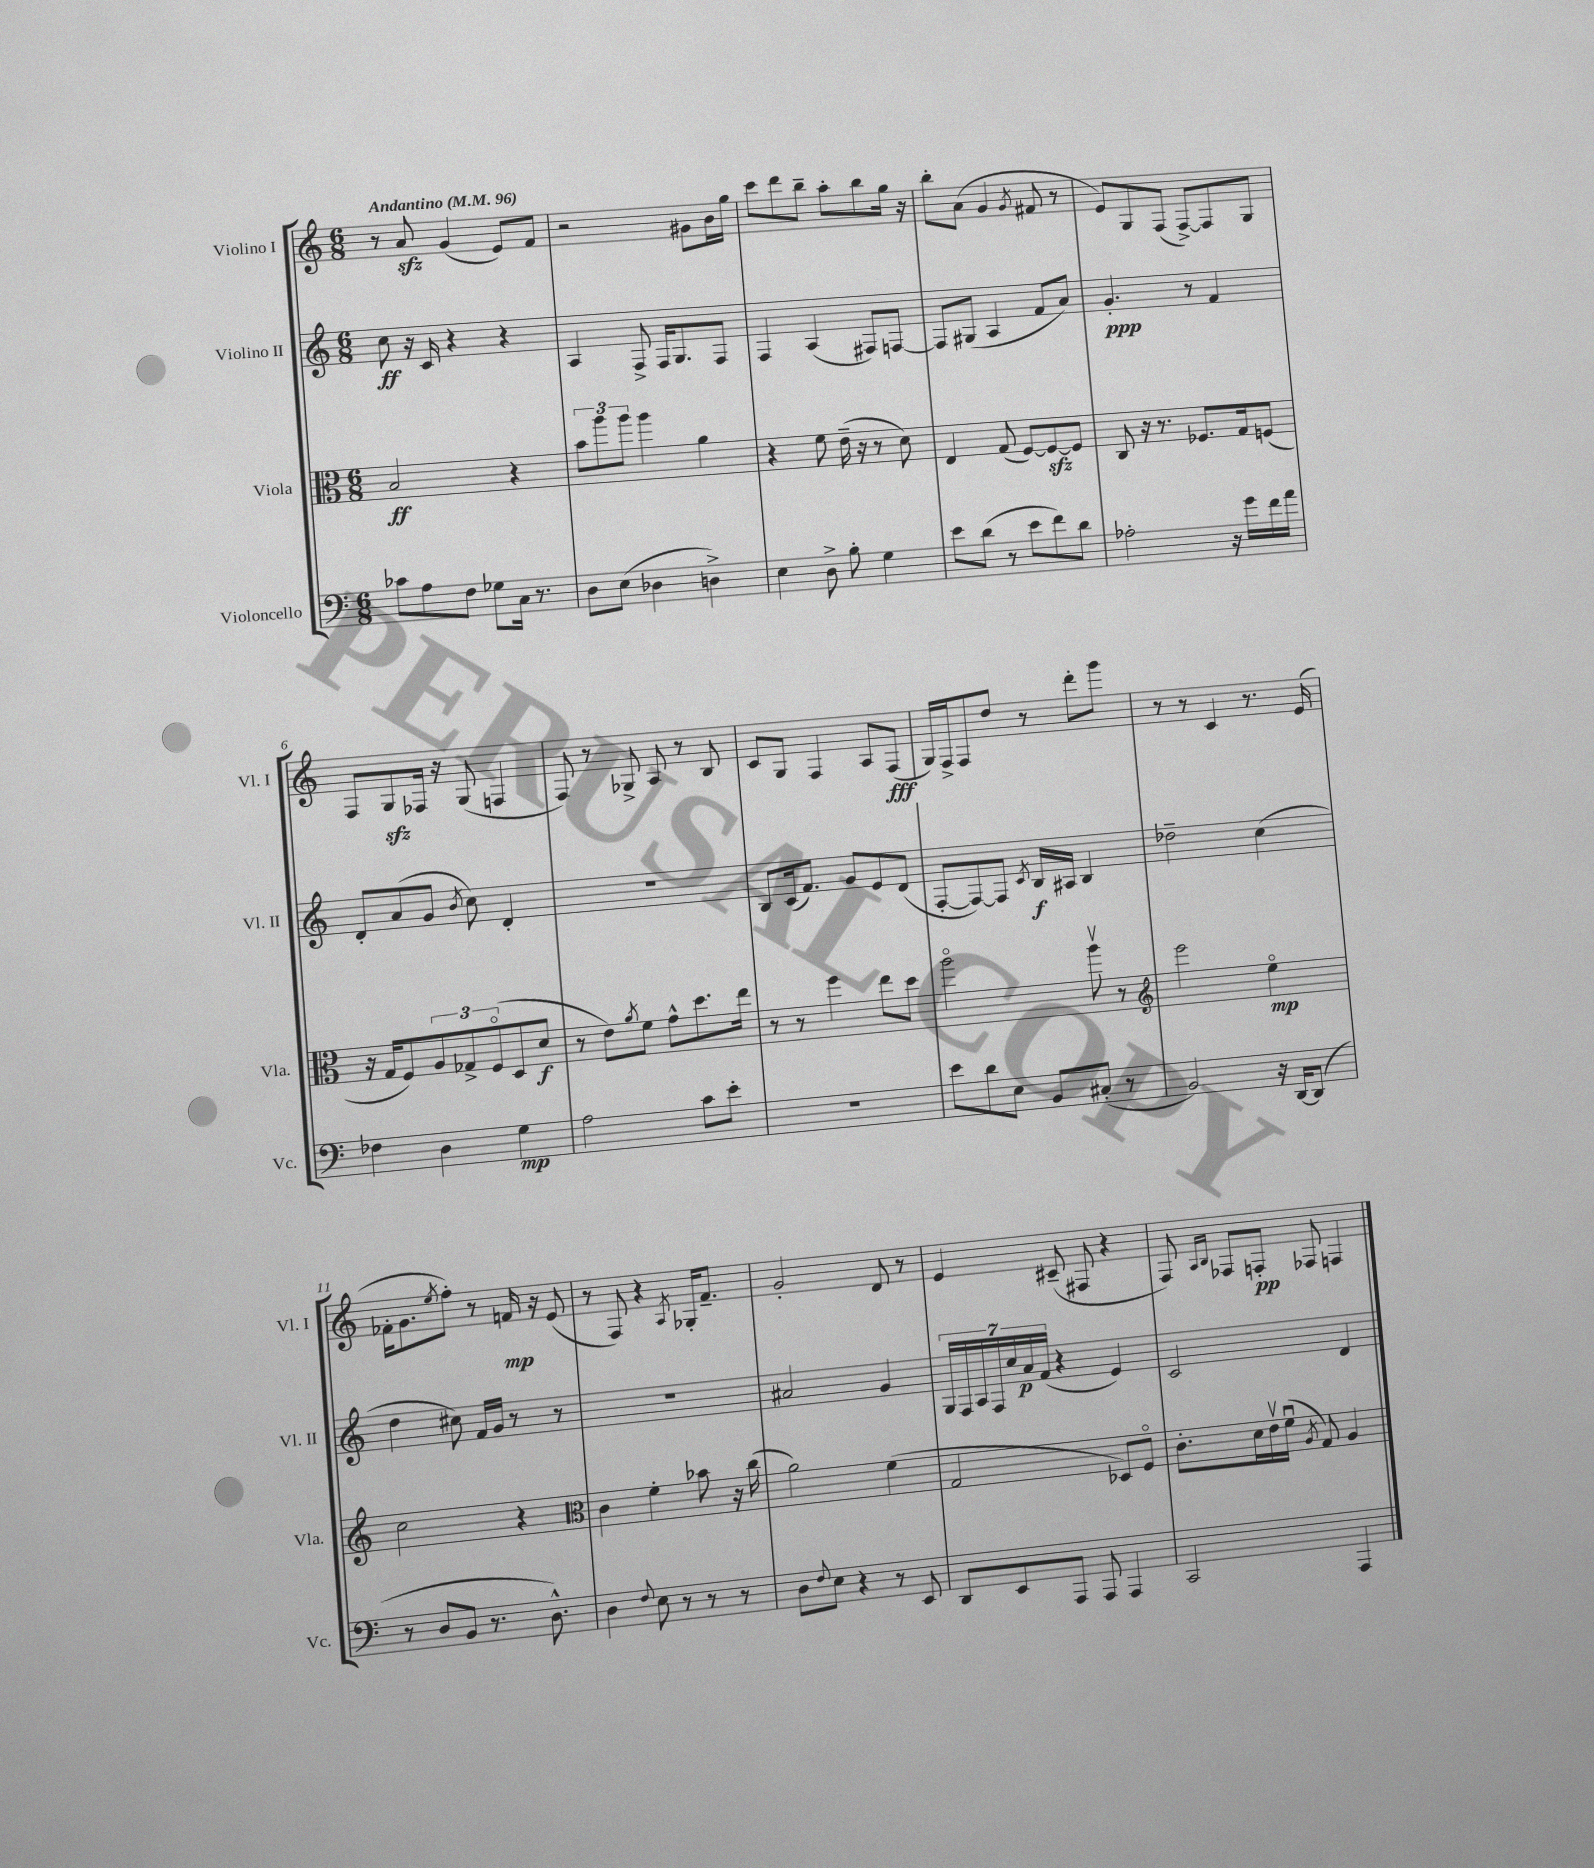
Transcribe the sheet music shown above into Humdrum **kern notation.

**kern	**dynam	**kern	**dynam	**kern	**dynam	**kern	**dynam
*part4	*part4	*part3	*part3	*part2	*part2	*part1	*part1
*staff4	*staff4	*staff3	*staff3	*staff2	*staff2	*staff1	*staff1
*I"Violoncello	*	*I"Viola	*	*I"Violino II	*	*I"Violino I	*
*I'Vc.	*	*I'Vla.	*	*I'Vl. II	*	*I'Vl. I	*
*clefF4	*	*clefC3	*	*clefG2	*	*clefG2	*
*k[]	*	*k[]	*	*k[]	*	*k[]	*
*M6/8	*	*M6/8	*	*M6/8	*	*M6/8	*
*MM96	*	*MM96	*	*MM96	*	*MM96	*
=1	=1	=1	=1	=1	=1	=1	=1
!	!	!	!	!	!	!LO:TX:a:B:t=Andantino	!
8c-X\L	.	2B/	ff	8cc\	ff	8r	.
8A\	.	.	.	16r	.	8azz/	.
.	.	.	.	16c/	.	.	.
8F\J	.	.	.	4r	.	(4g/	.
8G-X\L	.	.	.	.	.	.	.
16C\Jk	.	4r	.	4r	.	8e/L)	.
8.r	.	.	.	.	.	.	.
.	.	.	.	.	.	8f/J	.
=2	=2	=2	=2	=2	=2	=2	=2
8D\L	.	12b\L	.	4A/	.	2r	.
.	.	12aa\	.	.	.	.	.
(8E\J	.	.	.	.	.	.	.
.	.	12aa\J	.	.	.	.	.
4D-X\	.	4aa\	.	8F^/	.	.	.
.	.	.	.	16F/KL	.	.	.
.	.	.	.	8.G/	.	.	.
4Dn^\)	.	4a\	.	.	.	8g#X\L	.
.	.	.	.	8F/J	.	16b\L	.
.	.	.	.	.	.	16gg\JJ	.
=3	=3	=3	=3	=3	=3	=3	=3
4E\	.	4r	.	4F/	.	8ccc\L	.
.	.	.	.	.	.	8ddd\	.
8D^\	.	8f\	.	(4A/	.	8bb~\J	.
8B'\	.	(16e~\	.	.	.	8aa'\L	.
.	.	16r	.	.	.	.	.
4G\	.	8r	.	8F#X/L)	.	8bb\	.
.	.	8d\)	.	[8Fn/J	.	16gg\Jk	.
.	.	.	.	.	.	16r	.
=4	=4	=4	=4	=4	=4	=4	=4
8e\L	.	4E/	.	8F/L]	.	8bb'\L	.
(8d\J	.	.	.	(8G#X/J	.	(8a\J	.
8r	.	(8G/	.	4A/	.	4g/	.
8e\L	.	[8F/L)	.	.	.	.	.
.	.	.	.	.	.	8qg/	.
8f\)	.	8Fzz/_	.	8f/L	.	8f#X/	.
8d\J	.	8F/J]	.	8a/J)	.	8r	.
=5	=5	=5	=5	=5	=5	=5	=5
2A-X'\	.	8C/	.	4.g'/	ppp	8e/L)	.
.	.	16r	.	.	.	8G/	.
.	.	8.r	.	.	.	.	.
.	.	.	.	.	.	(8F/J	.
.	.	8.F-X/L	.	8r	.	[8F^/L)	.
16r	.	.	.	4f/	.	8F/]	.
16g\LL	.	16G/k	.	.	.	.	.
16f\	.	(8Fn/J	.	.	.	8G/J	.
16a\JJ	.	.	.	.	.	.	.
!!LO:LB:g=z
=6	=6	=6	=6	=6	=6	=6	=6
4F-X\	.	16r	.	8d'/L	.	8F/L	.
.	.	16G/KL	.	.	.	.	.
.	.	8F/)	.	(8a/	.	8Gzz/	.
4D\	.	12A/	.	8g/J	.	16F-X/Jk	.
.	.	.	.	.	.	16r	.
.	.	12G-X^/	.	.	.	.	.
.	.	.	.	8qb/	.	.	.
.	.	.	.	8cc\)	.	(8G/	.
.	.	(12F/	.	.	.	.	.
4G\	mp	8D/	.	4d'/	.	4Fn/	.
.	.	8d/J	f	.	.	.	.
=7	=7	=7	=7	=7	=7	=7	=7
2A\	.	8r	.	2.r	.	8F/)	.
.	.	8e\L)	.	.	.	8r	.
.	.	8qa/	.	.	.	.	.
.	.	8f\J	.	.	.	8G-X^/	.
.	.	8g^^\L	.	.	.	8A/	.
8c\L	.	8.dd\	.	.	.	8r	.
8e'\J	.	.	.	.	.	8B/	.
.	.	16ee\Jk	.	.	.	.	.
=8	=8	=8	=8	=8	=8	=8	=8
2.r	.	8r	.	8B/L	.	8c/L	.
.	.	8r	.	(16c/k	.	8G/J	.
.	.	.	.	8.f/J)	.	.	.
.	.	4ff\	.	.	.	4F/	.
.	.	.	.	8g/L	.	.	.
.	.	8ee\L	.	8e/	.	8A/L	.
.	.	8dd\J	.	(8d/J	.	(8F/J	fff
=9	=9	=9	=9	=9	=9	=9	=9
8e\L	.	2aa\	.	[8F'/L	.	16G/LL)	.
.	.	.	.	.	.	16F^/J	.
8d\	.	.	.	8F/_)	.	8F/	.
8E\J	.	.	.	8F/J]	.	8dd/J	.
.	.	.	.	8qc/	.	.	.
8BB/L	.	.	.	16B/LL	f	8r	.
.	.	.	.	16A#X/JJ	.	.	.
(8C#X'/J	.	8aav\	.	4B/	.	8ddd'\L	.
8r	.	8r	.	.	.	8ggg\J	.
=10	=10	=10	=10	=10	=10	=10	=10
*	*	*clefG2	*	*	*	*	*
2BB/)	.	2eee\	.	2dd-X~\	.	8r	.
.	.	.	.	.	.	8r	.
.	.	.	.	.	.	4c/	.
16r	.	4ee\	mp	(4cc\	.	8.r	.
[16DD/KL	.	.	.	.	.	.	.
(8DD/J]	.	.	.	.	.	.	.
.	.	.	.	.	.	(16e/	.
!!LO:LB:g=z
=11	=11	=11	=11	=11	=11	=11	=11
8r	.	2cc\	.	4dd\	.	16f-X'\KL	.
.	.	.	.	.	.	8.g\	.
8D/L	.	.	.	.	.	.	.
.	.	.	.	.	.	8qee/	.
8BB/J	.	.	.	8cc#X\)	.	8ff'\J)	.
8.r	.	.	.	16f/LL	.	8r	.
.	.	.	.	16g/JJ	.	.	.
.	.	4r	.	8r	.	16fn/	mp
8.D^^\)	.	.	.	.	.	16r	.
.	.	.	.	8r	.	(8e/	.
=12	=12	=12	=12	=12	=12	=12	=12
*	*	*clefC3	*	*	*	*	*
4D\	.	4c\	.	2.r	.	8r	.
.	.	.	.	.	.	8F/)	.
8qqF/	.	.	.	.	.	.	.
8E\	.	4f'\	.	.	.	4r	.
8r	.	.	.	.	.	.	.
.	.	.	.	.	.	8qA/	.
8r	.	8b-X\	.	.	.	16G-X'/KL	.
.	.	.	.	.	.	8.f~/J	.
8r	.	16r	.	.	.	.	.
.	.	(16cc\	.	.	.	.	.
=13	=13	=13	=13	=13	=13	=13	=13
8D\L	.	2a\)	.	2a#X/	.	2g'/	.
8qqF/	.	.	.	.	.	.	.
8E\J	.	.	.	.	.	.	.
4r	.	.	.	.	.	.	.
8r	.	(4f\	.	4g/	.	8d/	.
8EE/	.	.	.	.	.	8r	.
=14	=14	=14	=14	=14	=14	=14	=14
8DD/L	.	2G/	.	28G/LL	.	4e/	.
.	.	.	.	28F/	.	.	.
.	.	.	.	28A/	.	.	.
.	.	.	.	28F/	.	.	.
8EE/	.	.	.	.	.	.	.
.	.	.	.	28cc/	.	.	.
.	.	.	.	28a/	p	.	.
.	.	.	.	(28f/JJ	.	.	.
8AAA/J	.	.	.	4r	.	(8c#X~/	.
8AAA/	.	.	.	.	.	8F#X/	.
4AAA/	.	8D-X/L)	.	4e/)	.	4r	.
.	.	8F/J	.	.	.	.	.
=15	=15	=15	=15	=15	=15	=15	=15
2CC/	.	8.c'\L	.	2c/	.	8F/)	.
.	.	.	.	.	.	16qqA/LL	.
.	.	.	.	.	.	16qqB/JJ	.
.	.	.	.	.	.	8F-X/L	.
.	.	16d\L	.	.	.	.	.
.	.	16ev\	.	.	.	8Fn'/J	pp
.	.	(16fu\JJ	.	.	.	.	.
.	.	8qA/	.	.	.	.	.
.	.	8G/)	.	.	.	8F-X/	.
4AAA/	.	4A/	.	4d/	.	4Fn/	.
==	==	==	==	==	==	==	==
*-	*-	*-	*-	*-	*-	*-	*-
